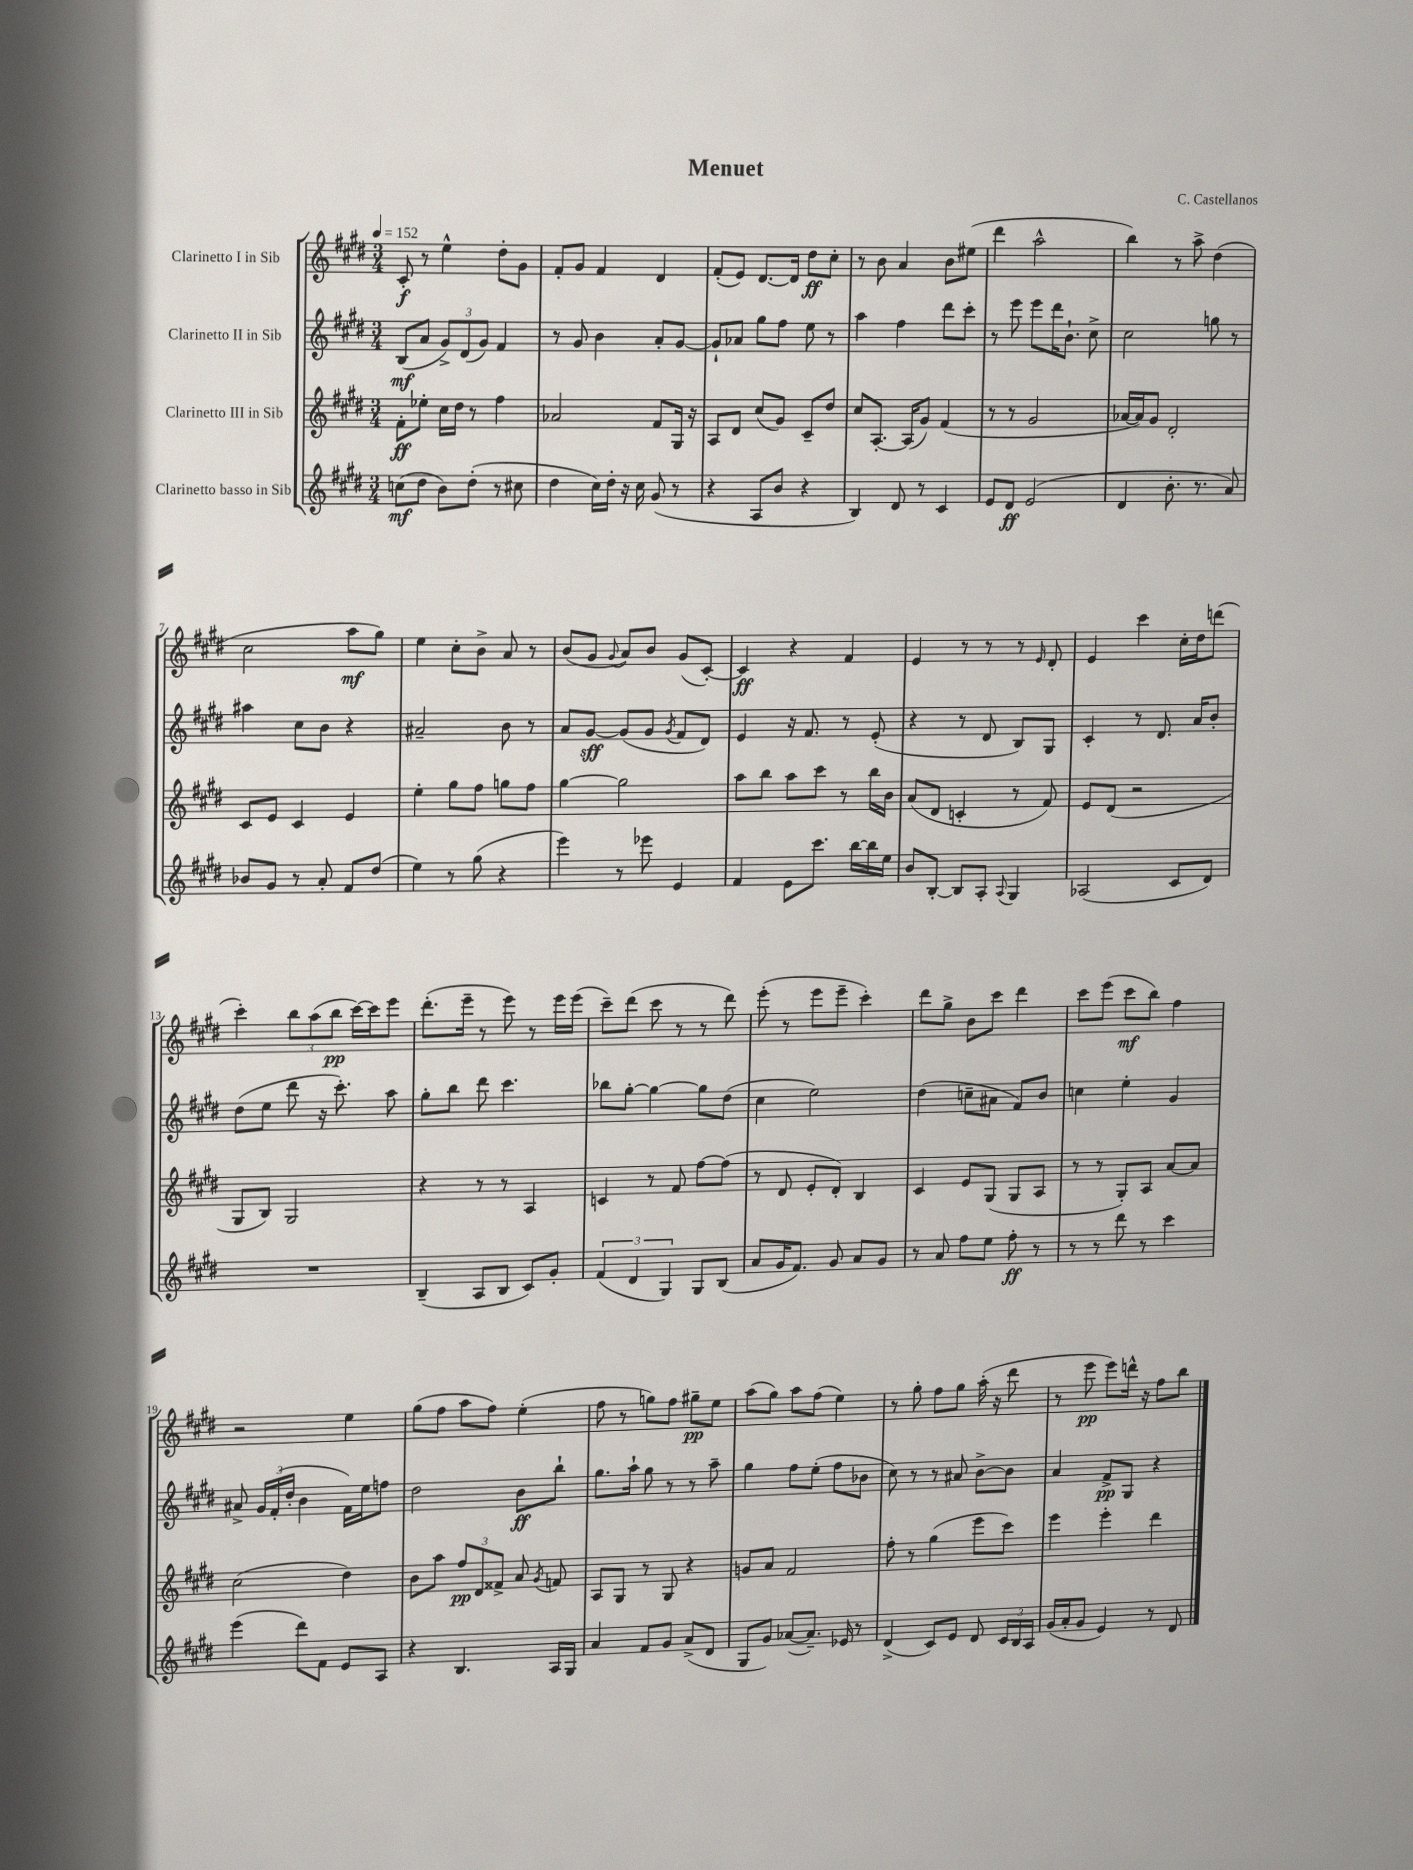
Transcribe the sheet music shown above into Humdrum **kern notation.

**kern	**kern	**kern	**kern
*staff4	*staff3	*staff2	*staff1
*clefG2	*clefG2	*clefG2	*clefG2
*k[f#c#g#d#]	*k[f#c#g#d#]	*k[f#c#g#d#]	*k[f#c#g#d#]
*M3/4	*M3/4	*M3/4	*M3/4
*MM152	*MM152	*MM152	*MM152
(8cc\L	8f#'\L	(8B/L	8c#'/
8dd#\J	8ee-'\J	8a/J	8r
8b\L)	16cc#\LL	12g#^/L)	4ee^^\
.	16dd#\JJ	.	.
.	.	(12d#/	.
(8dd#'\J	8r	.	.
.	.	12g#/J)	.
8r	4ff#\	4f#/	8dd#'\L
8cc#\	.	.	8g#\J
=	=	=	=
4dd#\	2a-/	8r	8f#'/L
.	.	8g#/	8g#/J
16cc#\LL)	.	4b\	4f#/
16dd#'\JJ	.	.	.
16r	.	.	.
16cc#\	.	.	.
(8g#/	8f#/L	8a'/L	4d#/
8r	16G#/Jk	[8g#/J	.
.	16r	.	.
=	=	=	=
4r	8A/L	8g#`/]L	(8f#'/L
.	8d#/J	8a-/J	8e/J)
8A/L	(8cc#/L	8gg#\L	[8.d#/L
8b/J	8g#/J)	8ff#\J	.
.	.	.	16d#/]Jk
4r	8c#~/L	8ee\	8dd#\L
.	8dd#/J	8r	8cc#'\J
=	=	=	=
4B/)	8cc#/L	4aa\	8r
.	[8.A'/J	.	8b\
8d#/	.	4ff#\	4a/
.	(16A/]LK	.	.
8r	8g#/J)	.	.
4c#/	(4f#/	8ddd#\L	8b\L
.	.	8ccc#'\J	(8ee#\J
=	=	=	=
8e/L	8r	8r	4ddd#\
8d#/J	8r	8eee\	.
(2e/	2g#/	8eee\L	2aa^^\
.	.	16ddd#\K	.
.	.	8.b`\J	.
.	.	8cc#^\	.
=	=	=	=
4d#/	[16a-/LL	2cc#\	4bb\)
.	16a-/]J)	.	.
.	8g#/J	.	.
8.b'\	2d#'/	.	8r
.	.	.	8aa^\
8.r	.	.	.
.	.	8gg\	(4dd#\
8a/)	.	8r	.
=	=	=	=
8b-/L	8c#/L	4aa#\	2cc#\
8g#/J	8e/J	.	.
8r	4c#/	8cc#\L	.
8a'/	.	8b\J	.
8f#/L	4e/	4r	8aa\L
(8dd#/J	.	.	8gg#\J)
=	=	=	=
4ee\)	4ee'\	2a#~/	4ee\
8r	8gg#\L	.	8cc#'\L
(8gg#\	8ff#\J	.	8b^\J
4r	8gg\L	8b\	8a/
.	8ff#\J	8r	8r
=	=	=	=
4eee\)	[4gg#\	8a/L	(8b/L
.	.	[8g#/J	8g#/J
.	.	.	8qqg#/
8r	2gg#\]	(8g#/]L	8a/L)
8eee-\	.	8g#/J	8b/J
.	.	8qg#/	.
4e/	.	8f#/L	(8g#/L
.	.	8d#/J)	[8c#'/J)
=	=	=	=
4f#/	8aa\L	4e/	4c#/]
.	8bb\J	.	.
8e\L	8aa\L	16r	4r
.	.	8.f#/	.
8.ccc#\J	8ccc#\J	.	.
.	8r	8r	4f#/
[16bb\LL	.	.	.
16bb\]	16bb\LL	(8e'/	.
16ee\JJ	16b\JJ	.	.
=	=	=	=
8b/L	(8a/L	4r	4e/
[8B'/J	8d#/J	.	.
8B/]L	4c'/	8r	8r
8A'/J	.	8d#/	8r
8qqA/	.	.	.
4G#/	8r	8B/L)	8r
.	.	.	16qqe/
.	8f#/)	8G#/J	8d#'/
=	=	=	=
(2A-/	8e/L	4c#'/	4e/
.	(8d#/J	.	.
.	2r	8r	4ccc#\
.	.	8.d#/	.
8c#/L	.	.	16cc#'\LL
.	.	16a/LK	16dd#\J
8d#/J)	.	8b'/J	(8ddd\J
=	=	=	=
2.r	8G#/L	(8dd#\L	4ccc#'\)
.	8B/J)	8ee\J	.
.	2G#/	8ddd#\	12bb\L
.	.	.	(12aa\
.	.	16r	.
.	.	.	12bb\J
.	.	8.ccc#'\)	.
.	.	.	[16ccc#\LL)
.	.	.	16ccc#\]J
.	.	8aa\	8eee\J
=	=	=	=
(4B~/	4r	8gg#'\L	(8.ddd#'\L
.	.	8bb\J	.
.	.	.	16eee~\Jk
8A/L	8r	8ddd#\	8r
8B/J	8r	4.ccc#\	8eee\)
8c#/L)	4A/	.	8r
8g#'/J	.	.	16eee\LL
.	.	.	(16eee\JJ
=	=	=	=
(6f#/	4c/	8bb-\L	8ccc#~\L)
.	.	[8gg#'\J	(8ddd#\J
6d#/	.	.	.
.	8r	4gg#\_	8ccc#\
6G#/)	.	.	.
.	8f#/	.	8r
8G#/L	[8ff#\L	8gg#\]L	8r
(8B/J	(8ff#\]J	(8dd#\J	8ddd#\)
=	=	=	=
8a/L	8r	4cc#\	(8eee'\
16g#/K	8d#/	.	8r
8.f#/J)	.	.	.
.	8e'/L	2ee\)	8eee\L
8g#/	8d#'/J)	.	8eee~\J
8a/L	4B/	.	4ccc#'\)
8g#/J	.	.	.
=	=	=	=
8r	4c#/	(4dd#\	8ddd#\L
8a/	.	.	8gg#^\J
8ff#\L	8e/L	8cc~\L	8b\L
8ee\J	(8G#/J	8a#\J	8ccc#\J
8ff#'\	8G#/L	8f#/L)	4ddd#\
8r	8A/J	8b/J	.
=	=	=	=
8r	8r	4cc\	8ccc#\L
8r	8r	.	(8eee\J
8ddd#\	8G#'/L)	4ee'\	8ccc#\L
8r	8A/J	.	8bb\J)
4ccc#\	[8a/L	4g#/	4ff#\
.	8a/]J	.	.
=	=	=	=
(4eee\	(2cc#\	8a#^/	2r
.	.	24g#/LL	.
.	.	(24f#'/	.
.	.	24dd#'/JJ	.
8ddd#\L)	.	4b\	.
8f#\J	.	.	.
8e/L	4dd#\)	16f#\LL)	4ee\
.	.	16ee\J	.
8A/J	.	8ff\J	.
=	=	=	=
4r	8b\L	2dd#\	(8gg#\L
.	8aa\J	.	8ff#\J
4.B/	12ff#/L	.	8aa\L
.	12d#/	.	.
.	.	.	8ff#\J)
.	12f##^/J	.	.
.	8a/	8b\L	(4ee'\
.	8qg#/	.	.
16A/LL	8f/	8bb`\J	.
16G#/JJ	.	.	.
=	=	=	=
4a/	8A/L	8.gg#\L	8ff#\
.	8G#/J	.	8r
.	.	16aa`\Jk	.
8f#/L	8r	8gg#\	8gg\L)
8g#/J	8G#/	8r	8ff#\J
(8a^/L	4r	8r	8gg#~\L
8d#/J	.	8aa~\	8ee\J
=	=	=	=
8G#/L	8g/L	4gg#\	(8aa\L
8g#/J)	8a/J	.	8gg#\J)
([8a-/L	2f#/	8ff#\L	8aa\L
8.a-~/]J)	.	(8ee'\J	(8ff#\J
.	.	8ff#\L	4ee\)
16e-/	.	.	.
8r	.	8b-\J	.
=	=	=	=
(4d#^/	8ff#'\	8cc#\)	8r
.	8r	8r	8gg#'\
8c#/L)	(4gg#\	8r	8ff#\L
8e/J	.	8a#/	8gg#\J
8d#/	8eee\L	[8b^\L	(16aa'\
.	.	.	16r
24c#/LL	8ccc#\J)	8b\]J	8ddd#\
24B/	.	.	.
24A/JJ	.	.	.
=	=	=	=
(16g#/LL	4eee\	4a/	8r
16a'/J	.	.	.
8g#/J	.	.	8eee\
4e/)	4eee'\	8f#^/L	8eee\L)
.	.	8G#/J	16ddd^^\Jk
.	.	.	16r
8r	4ddd#\	4r	8ff#\L
8d#/	.	.	8bb\J
==	==	==	==
*-	*-	*-	*-
